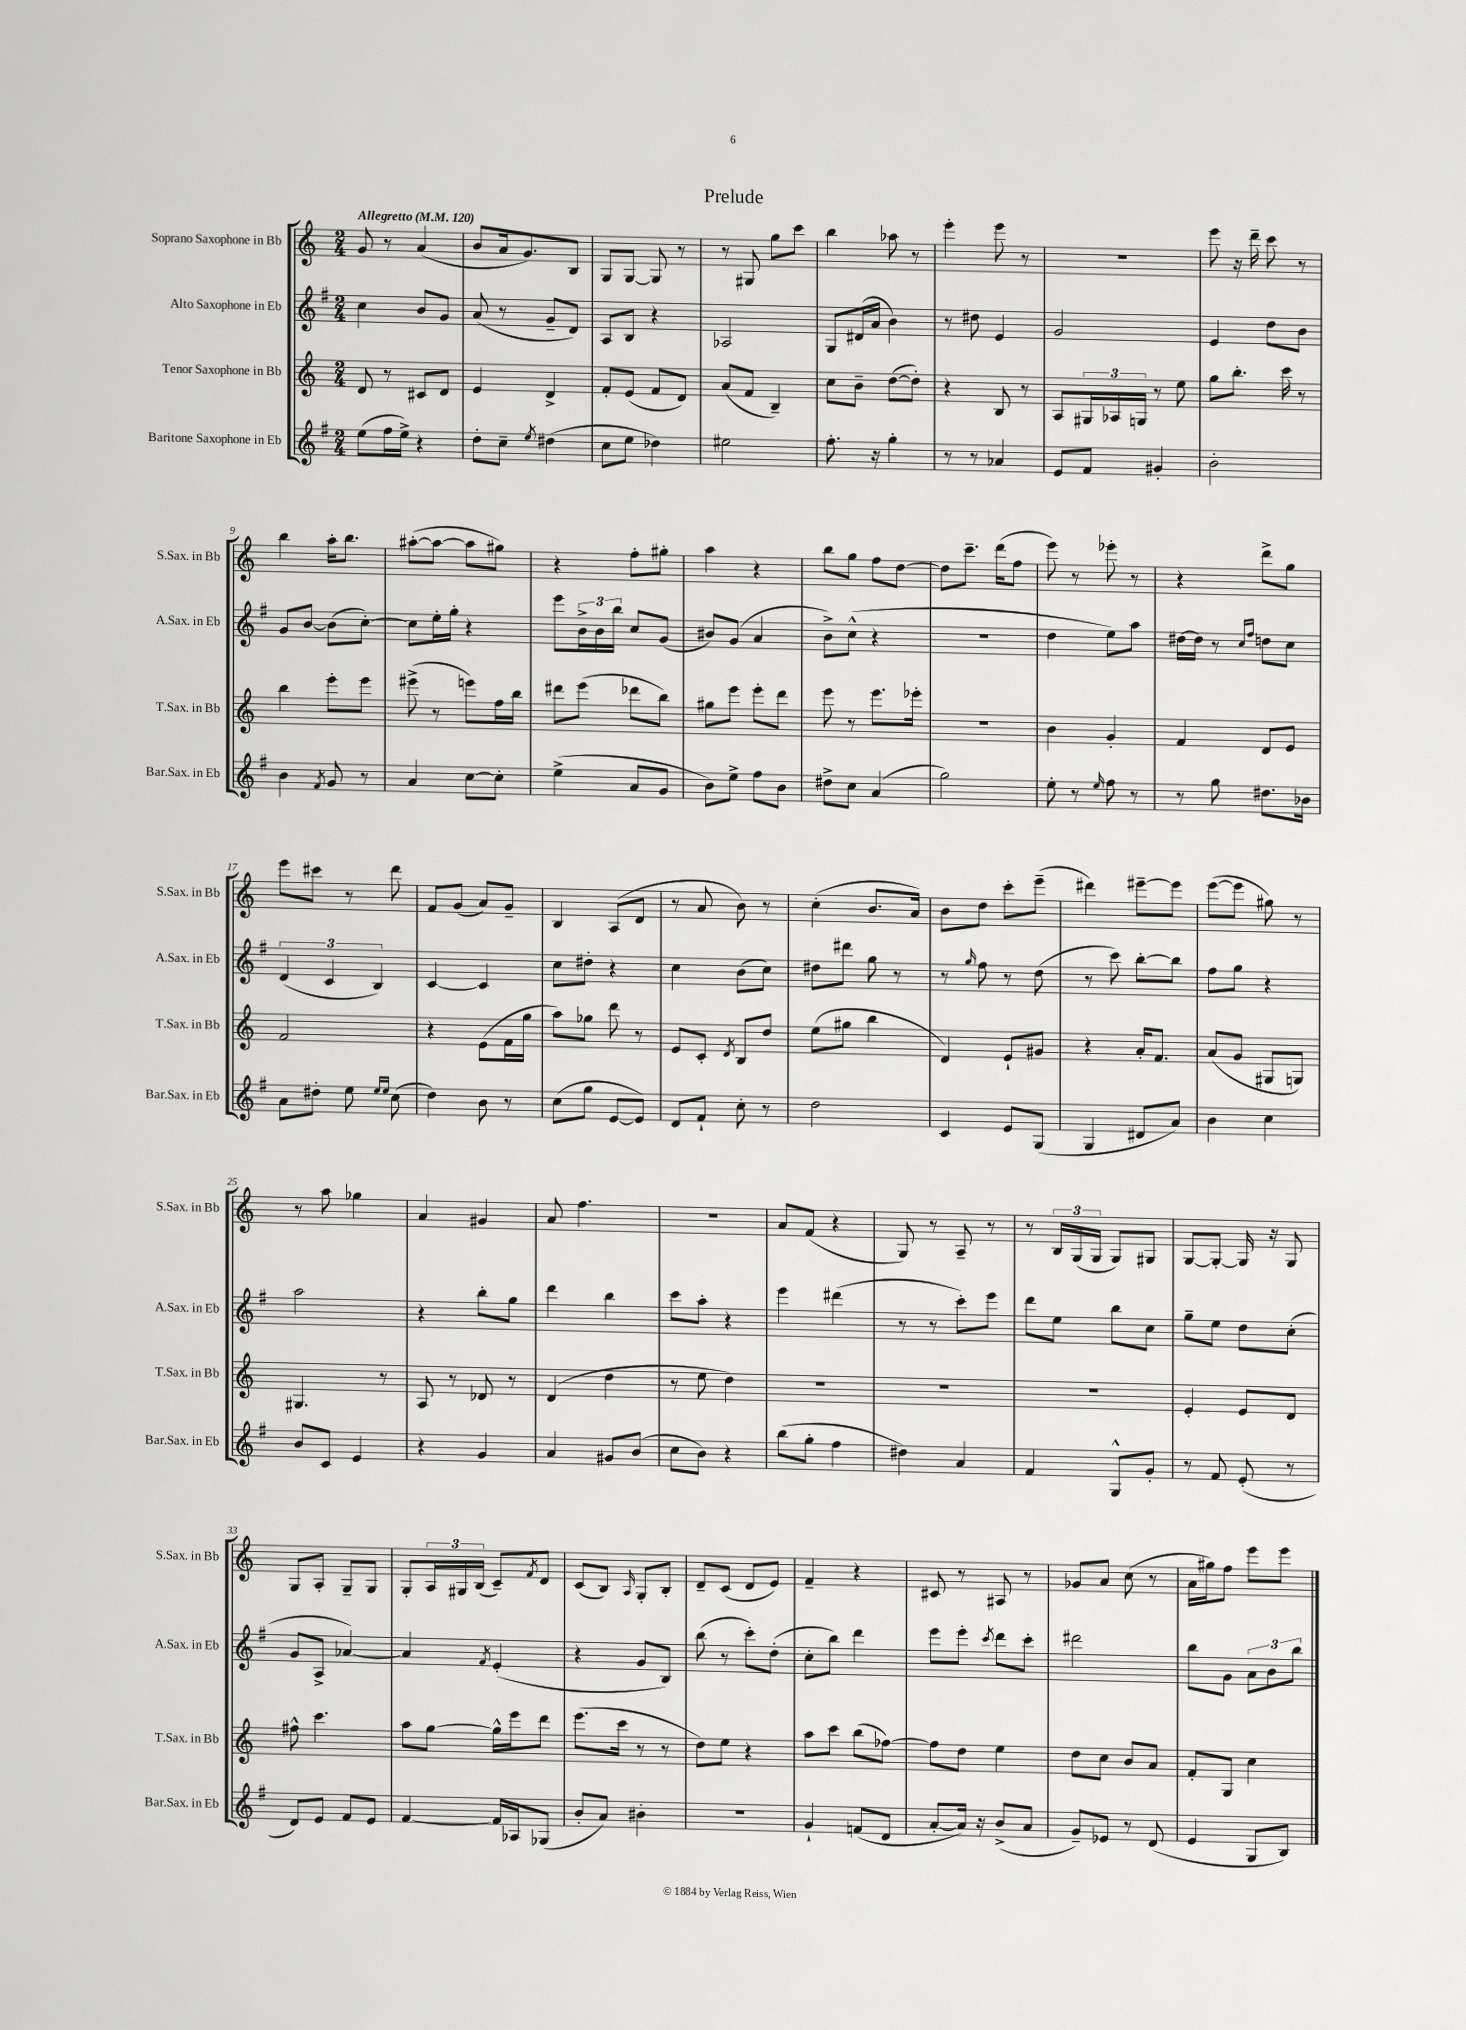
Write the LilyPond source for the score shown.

\header { title = "Prelude" }
<<
\new StaffGroup <<
\new Staff = "s0" \with { instrumentName = "Soprano Saxophone in Bb" shortInstrumentName = "S.Sax. in Bb" } {
    \clef treble \key c \major \numericTimeSignature \time 2/4 \tempo "Allegretto" 4 = 120
    g'8 r8 a'4( |
    b'8 a'16 g'8.) b8 |
    g8 g8~ g8 r8 |
    r8 gis8 g''8 c'''8 |
    b''4 aes''8 r8 |
    e'''4-. e'''8 r8 |
    r2 |
    e'''8 r16 d'''16-- c'''8 r8 |
    b''4 a''16-. b''8. |
    ais''8~-.( ais''8~ ais''8 gis''8) |
    r4 f''8-. gis''8-. |
    a''4 r4 |
    b''8 g''8 f''8 d''8~ |
    d''8 c'''8.-- d'''16( f''8 |
    e'''8) r8 ees'''8-. r8 |
    r4 d'''8-> g''8 |
    e'''8 cis'''8 r8 d'''8 |
    f'8 g'8( a'8) g'8-- |
    b4 a8( d'8 |
    r8 a'8 b'8) r8 |
    c''4-.( b'8. a'16) |
    b'8 d''8 c'''8-. e'''8--( |
    dis'''4) eis'''8~-- eis'''8 |
    e'''8~( e'''8 gis''8) r8 |
    r8 a''8 ges''4 |
    a'4 gis'4 |
    a'8 f''4. |
    R2 |
    a'8 f'8( r4 |
    g8) r8 a8-- r8 |
    r8 \tuplet 3/2 { b16 g16( g16 } g8) gis8 |
    g8~ g8~-. g16 r16 g8 |
    g8 a8-. g8-- g8 |
    g8-. \tuplet 3/2 { a16 gis16 b16( } c'8--) \acciaccatura { f'8 } d'8 |
    c'8( b8) \grace { a16 } g8-. b8-. |
    d'8-- c'8( d'8 e'8) |
    f'4-- r4 |
    cis'8 r8 ais8 r8 |
    ges'8 a'8 c''8( r8 |
    a'16 gis''16) f''8 e'''8 e'''8 \bar "|." |
}
\new Staff = "s1" \with { instrumentName = "Alto Saxophone in Eb" shortInstrumentName = "A.Sax. in Eb" } {
    \clef treble \key g \major \numericTimeSignature \time 2/4
    c''4 b'8 g'8 |
    a'8( r8 g'8-- d'8) |
    a8 b8 r4 |
    aes2 |
    g8 dis'16( a'16 b'4) |
    r8 dis''8 e'4 |
    g'2 |
    e'4 d''8 b'8 |
    g'8 b'8~ b'8( c''8~-.) |
    c''8 e''16-. g''16-. r4 |
    e'''8 \tuplet 3/2 { b'16-> b'16 b''16 } c''8 g'8( |
    bis'8) g'8( a'4 |
    b'8->) c''8-^( r4 |
    R2 |
    d''4 e''8) a''8 |
    dis''16~ dis''16 r8 \grace { c''16 fis''16 } d''8 c''8 |
    \tuplet 3/2 { d'4( c'4 b4) } |
    c'4~ c'4 |
    c''8 dis''8-. r4 |
    c''4 b'8( c''8) |
    dis''8 dis'''8 g''8 r8 |
    r8 \grace { g''16 } fis''8 r8 d''8( |
    r8 c'''8) b''8~-. b''8 |
    fis''8 g''8 r4 |
    a''2 |
    r4 b''8-. g''8 |
    d'''4 b''4 |
    c'''8 a''8-. r4 |
    e'''4 dis'''4( |
    r8 r8 c'''8-.) e'''8 |
    d'''8 e''8 b''8 c''8 |
    g''8-- e''8 d''8 c''8-.( |
    g'8 a8-> aes'4~) |
    aes'4 \acciaccatura { fis'8 } e'4-.( |
    r4 g'8 b8) |
    b''8( r8 c'''8-.) d''8-.( |
    c''8-. b''8) d'''4 |
    e'''8 e'''8-. \acciaccatura { c'''8 } d'''8 c'''8-. |
    dis'''2 |
    b''8 g'8 \tuplet 3/2 { a'8 b'8 b''8 } \bar "|." |
}
\new Staff = "s2" \with { instrumentName = "Tenor Saxophone in Bb" shortInstrumentName = "T.Sax. in Bb" } {
    \clef treble \key c \major \numericTimeSignature \time 2/4
    d'8 r8 cis'8 d'8 |
    e'4 d'4-> |
    f'8-. e'8( f'8 d'8) |
    a'8( f'8 b4--) |
    c''8 b'8-- d''8~( d''8-.) |
    r4 b8 r8 |
    a8 \tuplet 3/2 { gis16 aes16 g16 } r8 e''8 |
    g''8 b''8.-. c'''16 r8 |
    b''4 e'''8-. e'''8 |
    eis'''8->( r8 e'''8) f''16 b''16 |
    dis'''8 e'''8( des'''8 b''8) |
    gis''8 e'''8 e'''8-. d'''8 |
    e'''8 r8 e'''8. ees'''16-. |
    R2 |
    b'4 g'4-. |
    f'4 d'8 e'8 |
    f'2 |
    r4 e'8( f'16 g''16 |
    a''8) ges''8 d'''8 r8 |
    e'8 c'8-. \acciaccatura { d'8 } b8 d''8 |
    e''8( gis''8 b''4 |
    d'4) e'8-! gis'8 |
    r4 a'16-. f'8. |
    a'8( g'8 gis8 g8) |
    gis4. r8 |
    a8 r8 des'8 r8 |
    d'4( d''4 |
    r8 e''8 d''4) |
    R2 |
    R2 |
    R2 |
    e'4-. e'8 d'8 |
    fis''8-^ c'''4. |
    a''8 g''8~ g''16-^ e'''16 d'''8 |
    e'''8.( c'''16 r8 r8 |
    d''8) e''8 r4 |
    a''8 c'''8 b''8( fes''8~) |
    fes''8 d''8 e''4 |
    d''8 c''8 b'8 a'8 |
    f'8-. g8 c''4 \bar "|." |
}
\new Staff = "s3" \with { instrumentName = "Baritone Saxophone in Eb" shortInstrumentName = "Bar.Sax. in Eb" } {
    \clef treble \key g \major \numericTimeSignature \time 2/4
    e''8( fis''16 e''16->) r4 |
    d''8-. c''8-- \acciaccatura { e''8 } dis''4( |
    c''8 e''8 des''4) |
    eis''2 |
    fis''8.-. r16 g''4-. |
    r8 r8 aes'4 |
    e'8 fis'8 gis'4-. |
    b'2-. |
    b'4 \acciaccatura { fis'8 } g'8 r8 |
    a'4 c''8~ c''8-. |
    e''4->( a'8 g'8 |
    b'8) e''8-> fis''8 b'8 |
    dis''8-> c''8 a'4( |
    g''2) |
    e''8-. r8 \grace { e''16 } fis''8 r8 |
    r8 g''8 dis''8. bes'16 |
    a'8 dis''8-. e''8 \grace { e''16 e''16 } c''8( |
    d''4) b'8 r8 |
    c''8( g''8 e'8~ e'8) |
    d'8 fis'8-! c''8-. r8 |
    d''2 |
    c'4 e'8 g8( |
    g4 dis'8 a'8) |
    b'4 c''4 |
    b'8 c'8 e'4 |
    r4 g'4 |
    a'4 gis'8 b'8( |
    c''8 b'8) r4 |
    b''8( g''8-. fis''4 |
    dis''4) a'4 |
    fis'4 g8-^ g'8-. |
    r8 fis'8 e'8-.( r8 |
    d'8) e'8 fis'8 e'8 |
    fis'4~ fis'16 aes16 ges8( |
    b'8-. a'8) bis'4-. |
    r2 |
    g'4-! f'8( d'8 |
    a'8~-. a'16) r16 b'8->( a'8 |
    g'8--) ees'8 r8 d'8( |
    e'4 g8 b8) \bar "|." |
}
>>
>>
